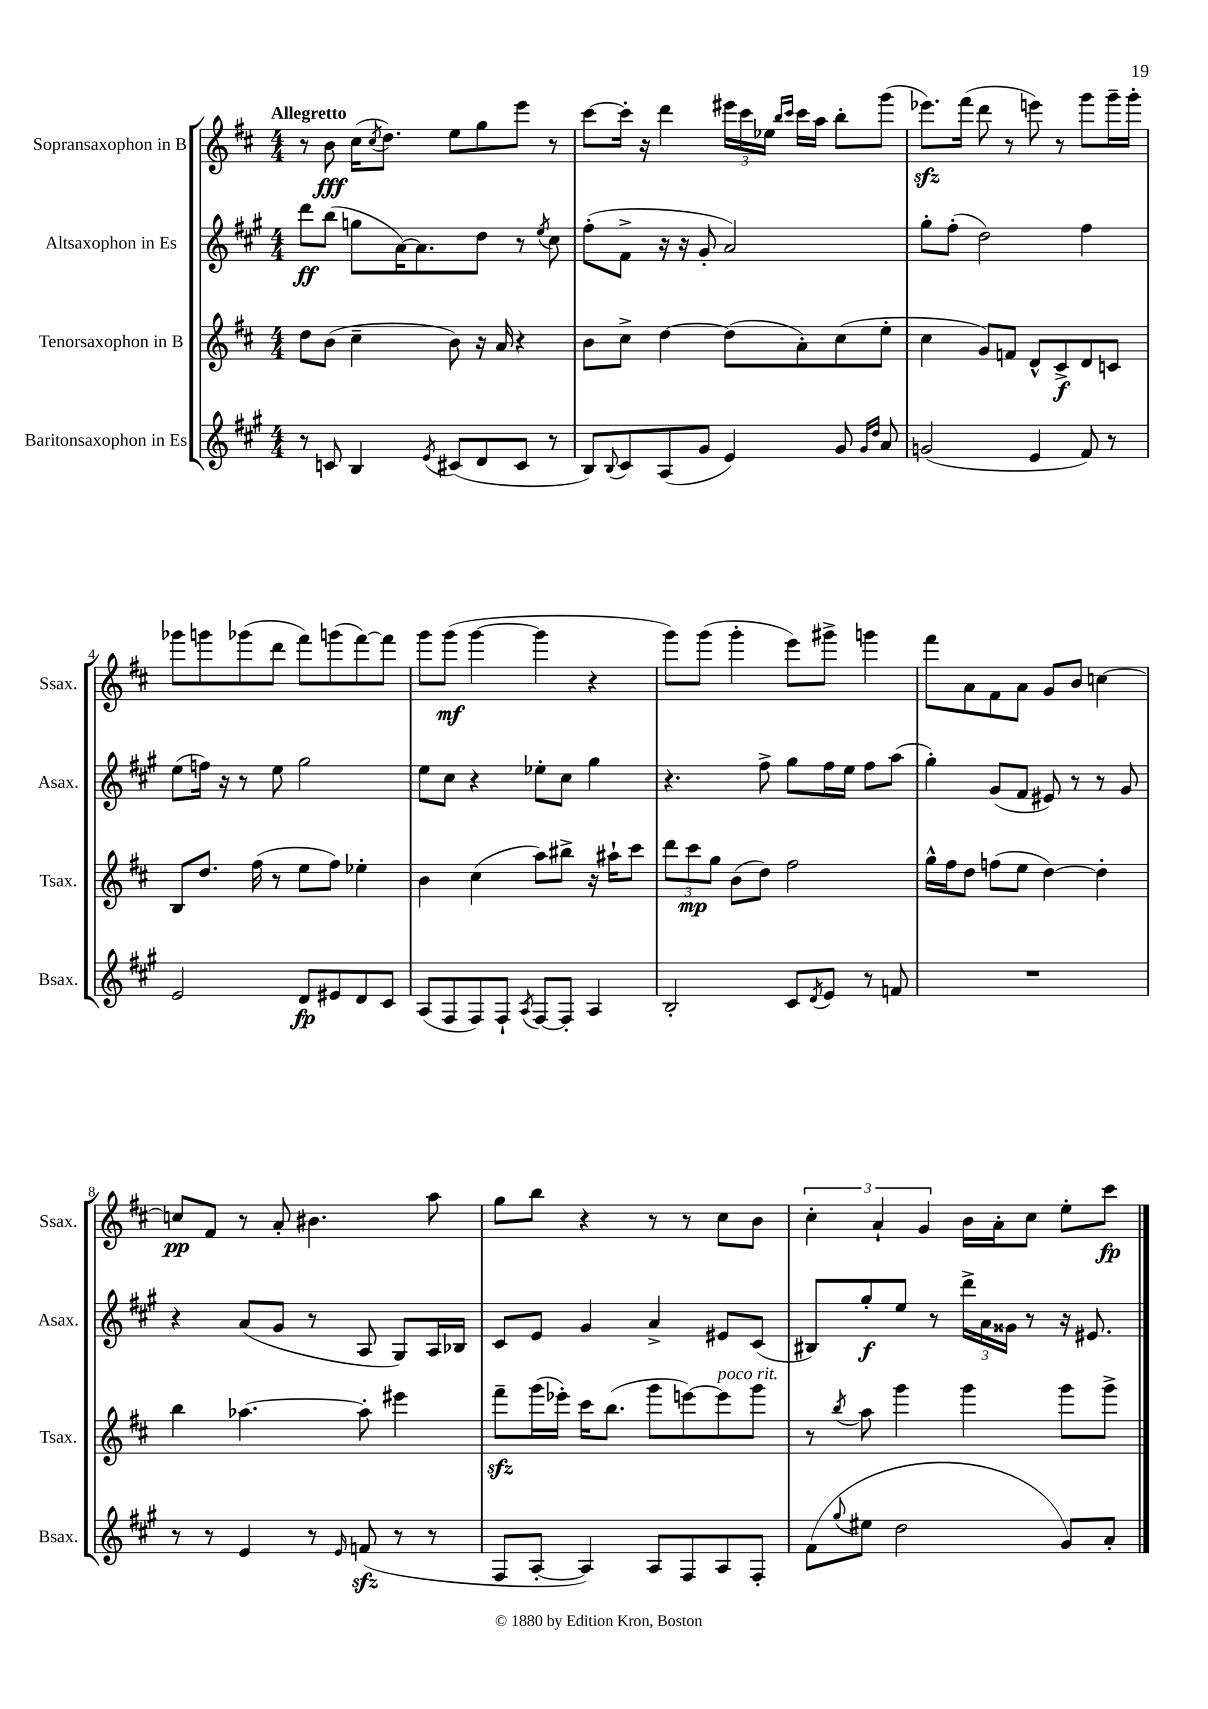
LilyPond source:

<<
\new StaffGroup <<
\new Staff = "s0" \with { instrumentName = "Sopransaxophon in B" shortInstrumentName = "Ssax." } {
    \clef treble \key d \major \numericTimeSignature \time 4/4 \tempo "Allegretto"
    r8 b'8\fff cis''16( \acciaccatura { cis''8 } d''8.) e''8 g''8 e'''8 r8 |
    cis'''8~ cis'''16-. r16 d'''4 \tuplet 3/2 { eis'''16 cis'''16 ees''16 } \grace { b''16 cis'''16 } cis'''16 a''16 b''8-. g'''8( |
    ees'''8.\sfz) fis'''16( d'''8 r8 e'''8) r8 g'''8 g'''16-- g'''16-. |
    ges'''8 g'''8 ges'''8( d'''8 fis'''8) g'''8( fis'''8~) fis'''8 |
    g'''8 g'''8\mf( g'''4~ g'''4 r4 |
    g'''8) g'''8( g'''4-. e'''8) gis'''8-> g'''4 |
    fis'''8 a'8 fis'8 a'8 g'8 b'8 c''4~ |
    c''8\pp fis'8 r8 a'8-. bis'4. a''8 |
    g''8 b''8 r4 r8 r8 cis''8 b'8 |
    \tuplet 3/2 { cis''4-. a'4-! g'4 } b'16 a'16-. cis''8 e''8-. cis'''8\fp \bar "|." |
}
\new Staff = "s1" \with { instrumentName = "Altsaxophon in Es" shortInstrumentName = "Asax." } {
    \clef treble \key a \major \numericTimeSignature \time 4/4
    d'''8\ff b''8( g''8 a'16~) a'8. d''8 r8 \acciaccatura { e''8 } cis''8 |
    fis''8-.( fis'8-> r16 r16 gis'8-. a'2) |
    gis''8-. fis''8-.( d''2) fis''4 |
    e''8( f''16) r16 r8 e''8 gis''2 |
    e''8 cis''8 r4 ees''8-. cis''8 gis''4 |
    r4. fis''8-> gis''8 fis''16 e''16 fis''8 a''8( |
    gis''4-.) gis'8( fis'8 eis'8) r8 r8 gis'8 |
    r4 a'8( gis'8 r8 a8 gis8) a16 bes16 |
    cis'8 e'8 gis'4 a'4-> eis'8 cis'8( |
    bis8) gis''8-.\f e''8 r8 \tuplet 3/2 { d'''16-> a'16 gisis'16 } r8 r16 eis'8. \bar "|." |
}
\new Staff = "s2" \with { instrumentName = "Tenorsaxophon in B" shortInstrumentName = "Tsax." } {
    \clef treble \key d \major \numericTimeSignature \time 4/4
    d''8 b'8( cis''4-- b'8) r16 a'16 r4 |
    b'8 cis''8-> d''4~ d''8( a'8-.) cis''8( e''8-. |
    cis''4 g'8) f'8 d'8-^ cis'8->\f d'8 c'8 |
    b8 d''8. fis''16( r8 e''8 fis''8) ees''4-. |
    b'4 cis''4( a''8) bis''8-> r16 ais''16-! cis'''8 |
    \tuplet 3/2 { d'''8 cis'''8\mp g''8 } b'8( d''8) fis''2 |
    g''16-^ fis''16 d''8 f''8( e''8 d''4~) d''4-. |
    b''4 aes''4.~ aes''8-. eis'''4 |
    fis'''8--\sfz g'''16( ees'''16-.) cis'''16 b''8.( g'''8 e'''8~) e'''8^\markup { \italic "poco rit." } g'''8 |
    r8 \acciaccatura { b''8 } a''8 g'''4 g'''4 g'''8 g'''8-> \bar "|." |
}
\new Staff = "s3" \with { instrumentName = "Baritonsaxophon in Es" shortInstrumentName = "Bsax." } {
    \clef treble \key a \major \numericTimeSignature \time 4/4
    r8 c'8 b4 \acciaccatura { e'8 } cis'8( d'8 cis'8 r8 |
    b8) \appoggiatura { b8 } cis'8 a8( gis'8 e'4) gis'8 \grace { gis'16 d''16 } a'8 |
    g'2( e'4 fis'8) r8 |
    e'2 d'8\fp eis'8 d'8 cis'8 |
    a8( fis8 fis8) fis8-! \acciaccatura { a8 } fis8~ fis8-. a4 |
    b2-. cis'8 \acciaccatura { d'8 } e'8 r8 f'8 |
    R1 |
    r8 r8 e'4 r8 \grace { e'16 } f'8\sfz( r8 r8 |
    fis8 a8~-. a4) a8 fis8 a8 fis8-. |
    fis'8( \appoggiatura { gis''8 } eis''8 d''2 gis'8) a'8-. \bar "|." |
}
>>
>>
